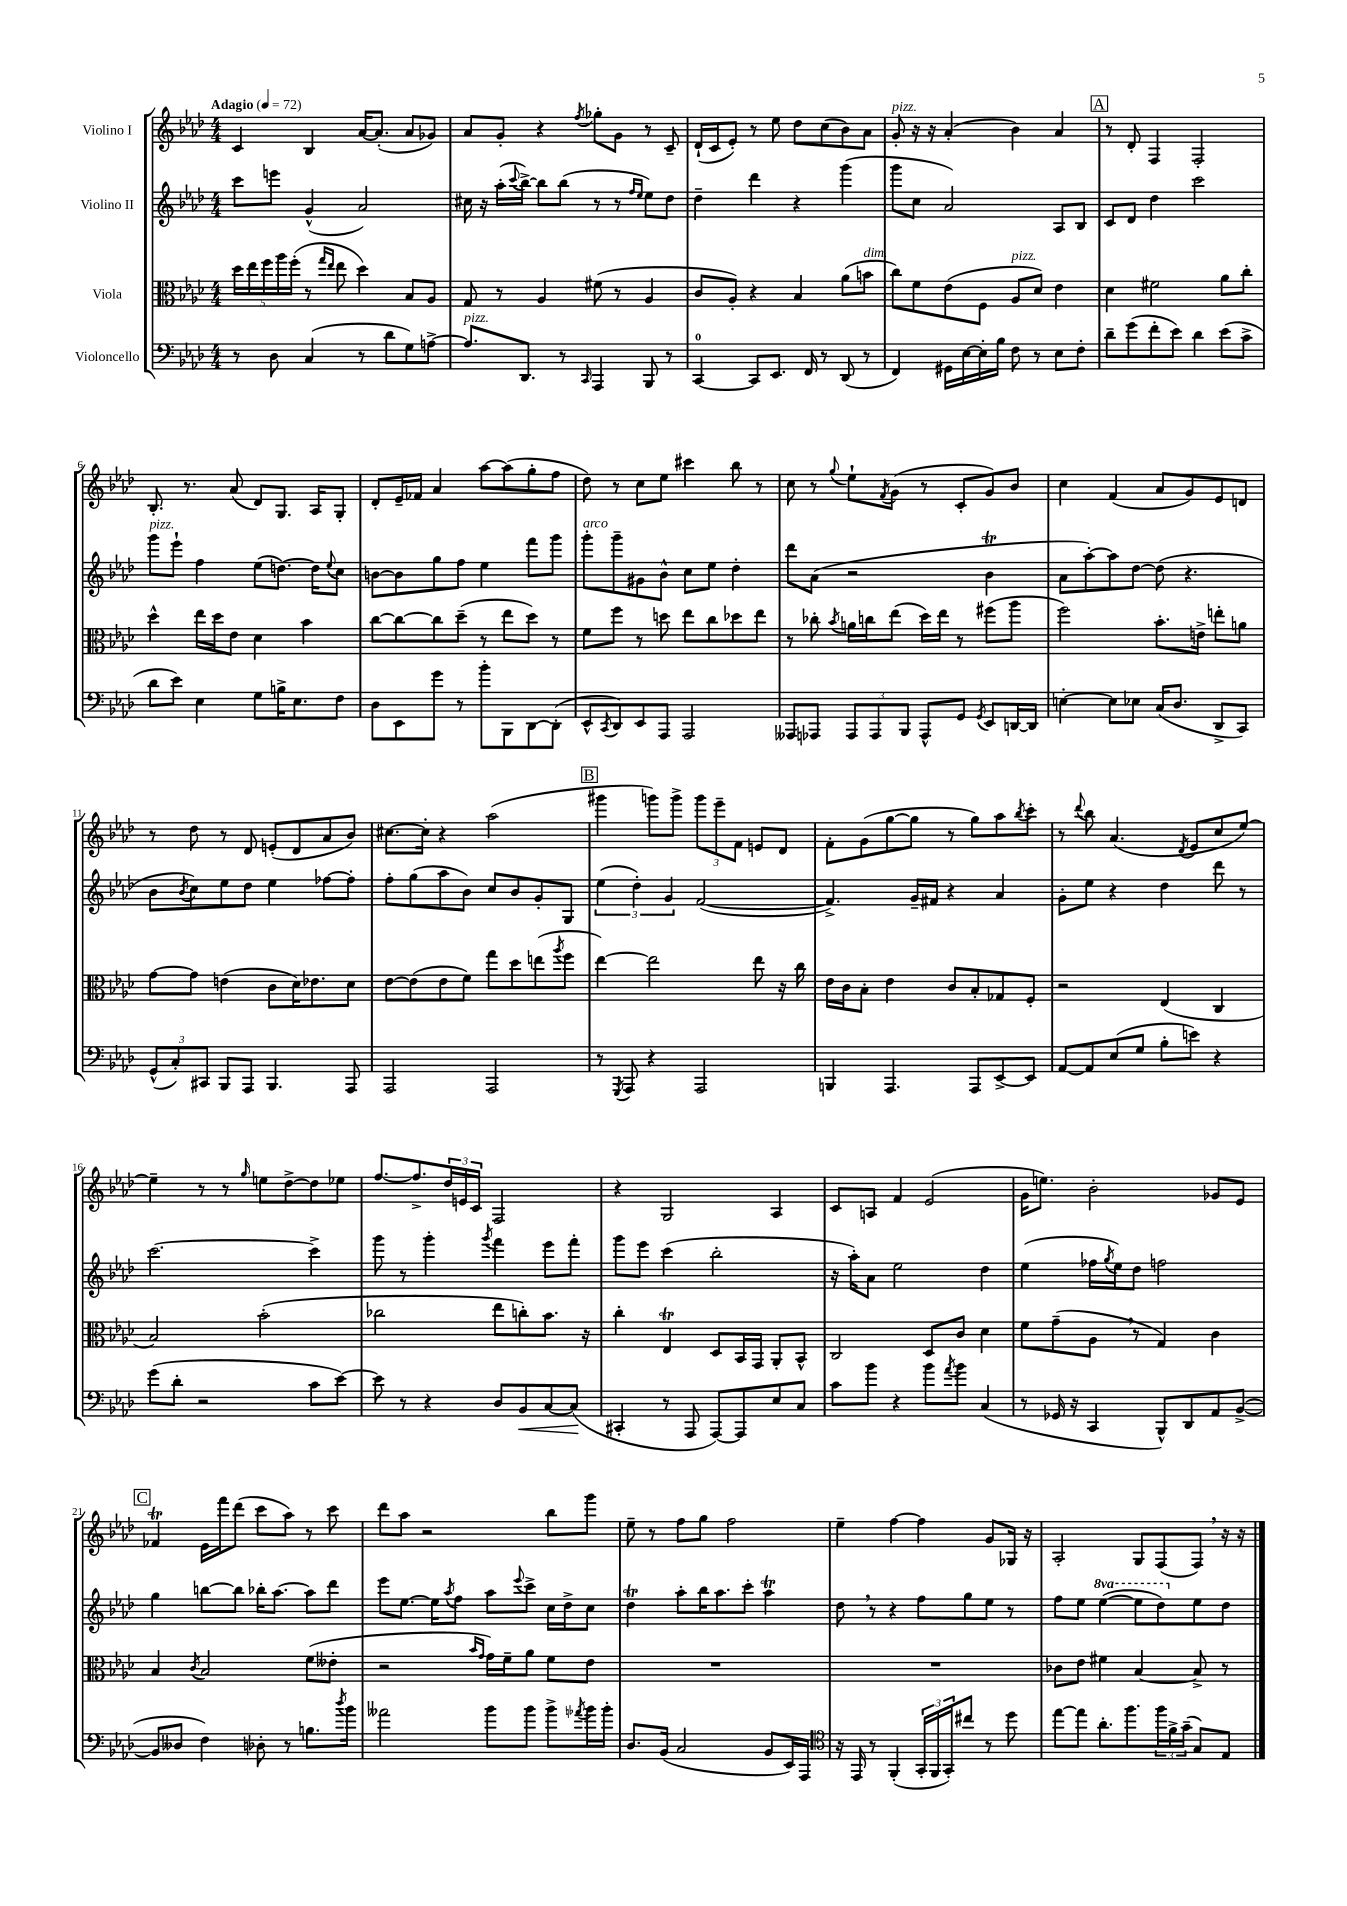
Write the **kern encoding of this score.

**kern	**kern	**kern	**kern
*staff4	*staff3	*staff2	*staff1
*clefF4	*clefC3	*clefG2	*clefG2
*k[b-e-a-d-]	*k[b-e-a-d-]	*k[b-e-a-d-]	*k[b-e-a-d-]
*M4/4	*M4/4	*M4/4	*M4/4
*MM72	*MM72	*MM72	*MM72
8r	20dd-	8ccc	4c
.	20ee-	.	.
.	20ff	.	.
8D-	.	8eee	.
.	20aa-	.	.
.	(20ff'	.	.
(4C	8r	(4g^^	4B-
.	16qqgg	.	.
.	16qqee-	.	.
.	8ee-	.	.
8r	4dd-)	2a-)	[16a-
.	.	.	(8.a-']
8d-	.	.	.
8G)	8B-	.	8a-
[8A^	8A-	.	8g-)
=	=	=	=
8.A]	8G	16cc#	8a-
.	.	16r	.
.	8r	(16aa-'	8g'
.	.	8qqccc	.
8.DD-	.	[16bb-^)	.
.	4A-	8bb-]	4r
8r	.	(8bb-	.
16qqCC	.	.	8qff
4AAA-	(8f#	8r	8gg-'
.	8r	8r	8g
.	.	16qqff	.
.	.	16qqee-	.
8BBB-	4A-	8ee-)	8r
8r	.	8dd-	8c~
=	=	=	=
[4CC	8c	4dd-~	(16d-`
.	.	.	16c
.	8A-')	.	8e-')
8CC]	4r	4ddd-	8r
8.EE-	.	.	8ee-
.	4B-	4r	8dd-
16FF	.	.	.
8r	.	.	(8cc
(8DD-	(8a-	(4ggg	8b-)
8r	8b	.	8a-
=	=	=	=
4FF)	8cc)	8ggg	8g'
.	8f	8cc	16r
.	.	.	16r
16GG#	(8e-	2a-)	(4a-'
[16E-	.	.	.
16E-']	8F	.	.
16B-	.	.	.
8F	8A-	.	4b-)
8r	8d-)	.	.
8E-	4e-	8A-	4a-
8F'	.	8B-	.
=	=	=	=
8d-~	4d-	8c	8r
(8g	.	8d-	8d-'
8f'	2f#	4dd-	4F
8e-)	.	.	.
4d-	.	2ccc	2F'
(8e-	8a-	.	.
8c^	8cc'	.	.
=	=	=	=
8d-	4dd-^^	8ggg	8.B-'
8e-)	.	8eee-`	.
.	.	.	8.r
4E-	16ee-	4ff	.
.	16dd-	.	.
.	8e-	.	(8a-
8G	4d-	(8ee-	8d-)
16B^	.	[8.dd)	8.G
8.E-	.	.	.
.	4b-	.	.
.	.	16dd]	16A-
.	.	8qqee-	.
8F	.	8cc	8G'
=	=	=	=
8D-	[8cc	[8b	8d-'
8EE-	8cc_	8b]	16e-~
.	.	.	16f-
8g	8cc]	8gg	4a-
8r	(8dd-~	8ff	.
8b-'	8r	4ee-	[8aa-
8BBB-	8ee-	.	(8aa-]
[8DD-	8dd-)	8fff	8gg'
(8DD-']	8r	8ggg	8ff
=	=	=	=
8EE-^^	8f	8ggg'	8dd-)
8qCC	.	.	.
8DD-)	8ff	8ggg~	8r
8EE-	8r	8g#	8cc
8AAA-	8dd	8b-^^	8ee-
2AAA-	8ee-	8cc	4ccc#
.	8cc	8ee-	.
.	8dd-	4dd-'	8bb-
.	8ee-	.	8r
=	=	=	=
8AAA--	8r	8ddd-	8cc
8AAA-	8cc-'	(8a-	8r
.	8qb-	.	8qqgg
12AAA-	16a	2r	8ee-`
.	16cc	.	.
12AAA-	.	.	.
.	.	.	8qf
.	(8ee-	.	(8g
12BBB-	.	.	.
8AAA-^^	16dd-)	.	8r
.	16ee-	.	.
8GG	8r	.	8c'
8qGG	.	.	.
8EE-	(8ff#	4b-	8g)
[16DD	8aa-	.	8b-
16DD]	.	.	.
=	=	=	=
[4E'	2ff)	8a-	4cc
.	.	[8aa-')	.
8E]	.	8aa-]	(4f
8E-	.	[8dd-	.
(16C	8.b-'	(8dd-]	8a-
8.D-	.	.	.
.	.	4.r	8g)
.	16e^	.	.
8DD-^	8ee'	.	8e-
8CC)	8a	.	8d
=	=	=	=
(12GG^^	[8g	8b-	8r
12C')	.	.	.
.	.	8qb-	.
.	8g]	8cc)	8dd-
12CC#	.	.	.
8BBB-	(4e	8ee-	8r
8AAA-	.	8dd-	8d-
4.BBB-	8c	4ee-	(8e'
.	16d-)	.	8d-
.	8.e-	.	.
.	.	[8ff-	8a-
8AAA-	8d-	8ff-']	8b-)
=	=	=	=
2AAA-	[8e-	8ff'	[8.cc#
.	(8e-]	(8gg	.
.	.	.	16cc#']
.	8e-	8aa-	4r
.	8f)	8b-)	.
2AAA-	8gg	8cc	(2aa-
.	8dd-	8b-	.
.	(8ee	8g'	.
.	8qaa-	.	.
.	8ff	8G	.
=	=	=	=
8r	[4ee-)	(6ee-	4ggg#
8qGGG	.	.	.
8AAA-	.	.	.
.	.	6dd-')	.
4r	2ee-]	.	8ggg)
.	.	6g	.
.	.	.	8ggg^
2AAA-	.	([2f	12ggg
.	.	.	12eee-~
.	.	.	12f
.	8ee-	.	8e
.	16r	.	8d-
.	16cc	.	.
=	=	=	=
4BBB	16e-	4.f^])	8f'
.	16c	.	.
.	8B-'	.	(8g
4.AAA-	4e-	.	[8gg
.	.	16g~	8gg]
.	.	16f#	.
.	8c	4r	8r
8AAA-	8B-'	.	8gg)
[8EE-^	8G-	4a-	8aa-
.	.	.	8qbb-
8EE-]	8F'	.	8ccc'
=	=	=	=
[8AA-	2r	8g'	8r
.	.	.	8qqddd-
8AA-]	.	8ee-	8bb-
(8E-	.	4r	(4.a-
8G	.	.	.
8B-'	(4E-	4dd-	.
.	.	.	8qd-
8e)	.	.	8e-
4r	4C	8ddd-	8cc
.	.	8r	[8ee-)
=	=	=	=
(8g	2B-)	[2.ccc	4ee-~]
8d-'	.	.	.
2r	.	.	8r
.	.	.	8r
.	.	.	16qqgg
.	(2b-'	.	8ee
.	.	.	[8dd-^
8c	.	4ccc^]	8dd-]
[8e-)	.	.	8ee-
=	=	=	=
8e-]	2cc-	8ggg	[8.ff
8r	.	8r	.
.	.	.	8.ff^]
4r	.	4ggg'	.
.	.	.	24dd-
.	.	.	24e
.	.	.	24c
.	.	8qggg	.
8D-	8ee-	4fff	2F
8BB-	8cc')	.	.
[8C	8.b-	8eee-	.
(8C]	.	8fff'	.
.	16r	.	.
=	=	=	=
4CC#'	4cc'	8ggg	4r
.	.	8eee-	.
8r	4E-	(4ccc	2G
8AAA-	.	.	.
[8AAA-)	8D-	2bb-'	.
8AAA-]	16BB-	.	.
.	16GG	.	.
8E-	8AA-'	.	4A-
8C	8BB-^^	.	.
=	=	=	=
8c	2C	16r	8c
.	.	16aa-')	.
8b-	.	8a-	8A
4r	.	2ee-	4f
8b-	8D-	.	(2e-
8qa-	.	.	.
8b-	8c	.	.
(4C	4d-	4dd-	.
=	=	=	=
8r	8f	(4ee-	16g
.	.	.	8.ee)
16GG-	(8g~	.	.
16r	.	.	.
4CC	8A-	16ff-	2b-'
.	.	8qgg	.
.	.	16ee-)	.
.	8r	8dd-	.
8BBB-^^)	4G)	2ff	.
8DD-	.	.	.
8AA-	4c	.	8g-
([8BB-^	.	.	8e-
=	=	=	=
8BB-]	4B-	4gg	4f-
8D--	.	.	.
.	8qc	.	.
4F)	2B-	[8bb	16e-
.	.	.	16fff
.	.	8bb]	(8ddd-
8D-'	.	16bb-'	8ccc
.	.	[8.aa-	.
8r	.	.	8aa-)
8.B	(8f	8aa-]	8r
.	8e--'	8ddd-	8ccc
8qdd-	.	.	.
16b-	.	.	.
=	=	=	=
2a--	2r	8eee-	8ddd-
.	.	[8.ee-	8aa-
.	.	.	2r
.	.	16ee-]	.
.	.	8qaa-	.
.	.	8ff	.
.	16qqb-	.	.
.	16qqg	.	.
8b-	16g)	8aa-	.
.	16f~	.	.
.	.	8qqeee-	.
8b-	8a-	8ccc^	.
8b-^	8f	16cc	8bb-
.	.	16dd-^	.
8qa-	.	.	.
16b-	8e-	8cc	8ggg
16b-'	.	.	.
=	=	=	=
8.D-	1r	4dd-	8ee-~
.	.	.	8r
(16BB-	.	.	.
2C	.	8aa-'	8ff
.	.	16bb-	8gg
.	.	8.aa-	.
.	.	.	2ff
.	.	8ccc'	.
8BB-	.	4aa-	.
16EE-)	.	.	.
16AAA-	.	.	.
=	=	=	=
*clefC4	*	*	*
16r	1r	8dd-	4ee-~
16EE-	.	.	.
8r	.	8r	.
(4FF'	.	4r	[4ff
24GG'	.	8ff	4ff]
24FF	.	.	.
24GG')	.	.	.
8cc#	.	8gg	.
8r	.	8ee-	8g
8dd-	.	8r	16G-
.	.	.	16r
=	=	=	=
[8ee-	8c-	8ff	2A-'
8ee-]	8e-	8ee-	.
8.a-'	4f#	([4eee-	.
8.ff	.	.	.
.	[4B-	8eee-]	8G
24ff	.	8ddd-)	(8F
24f^	.	.	.
(24g~	.	.	.
8G)	8B-^]	8ee-	8F)
8E-	8r	8dd-	16r
.	.	.	16r
==	==	==	==
*-	*-	*-	*-
